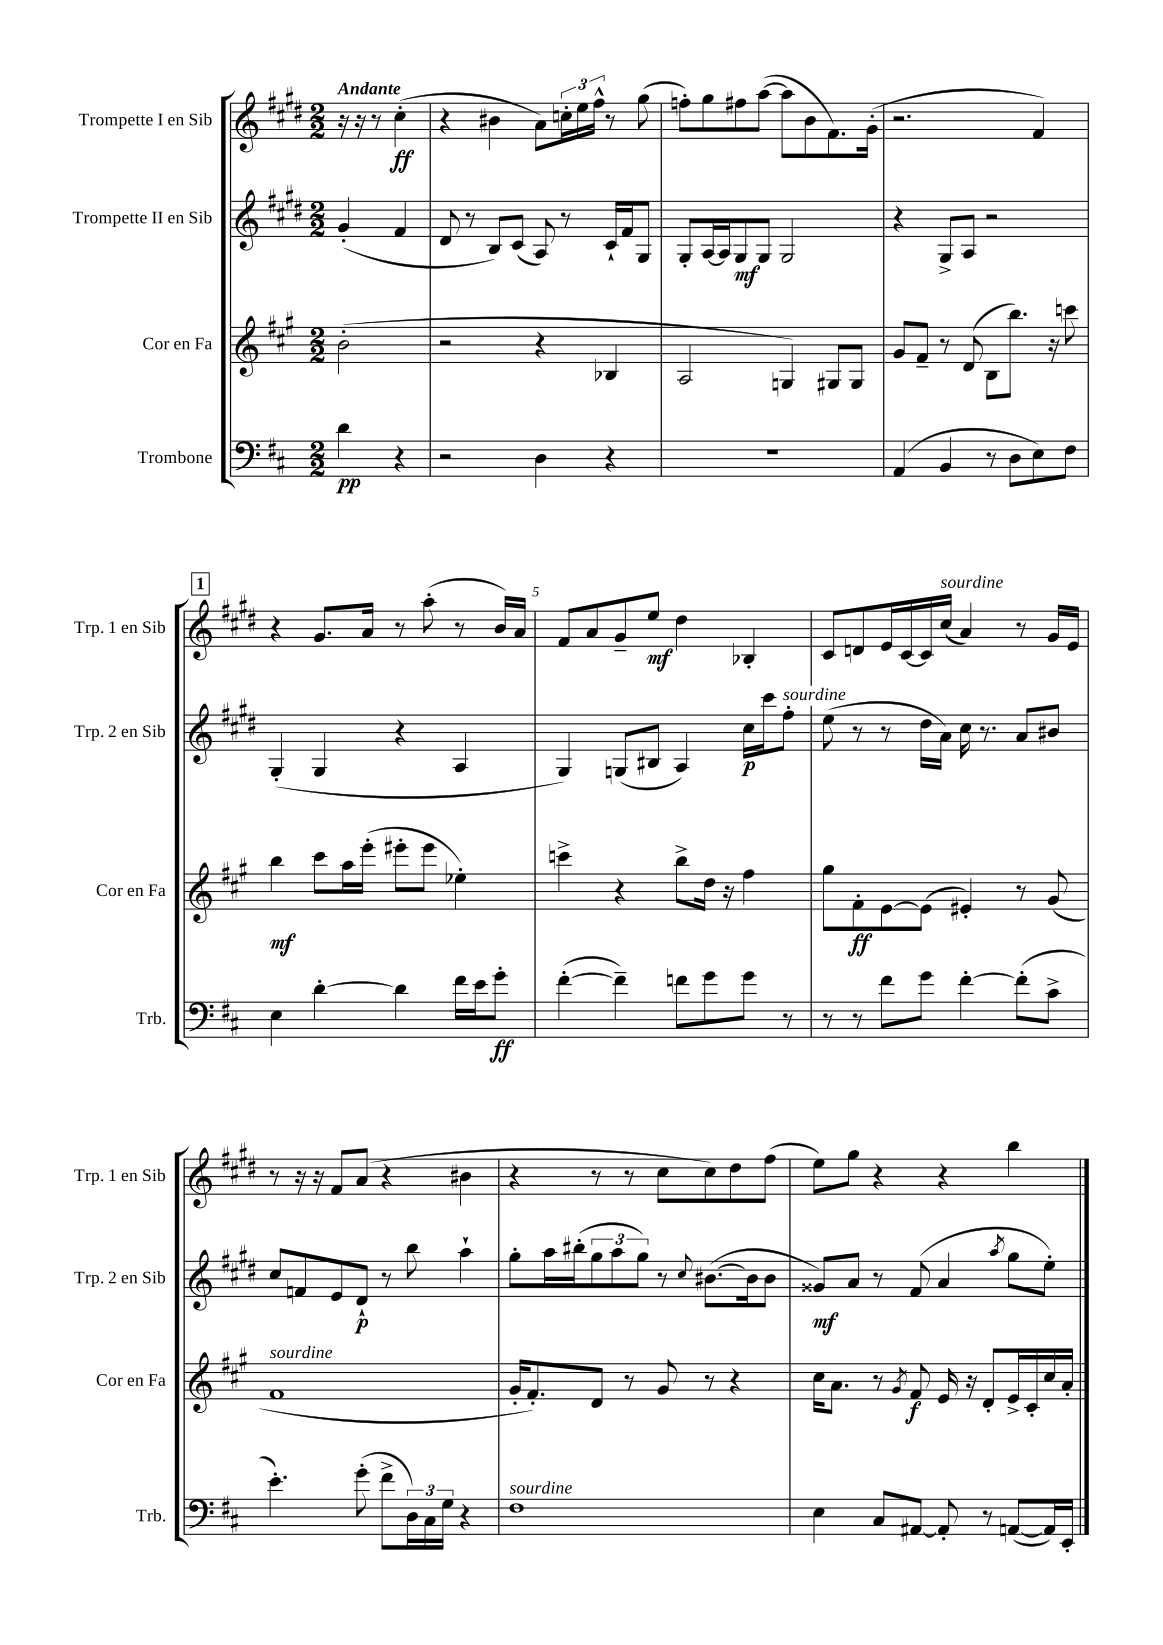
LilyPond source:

<<
\new StaffGroup <<
\new Staff = "s0" \with { instrumentName = "Trompette I en Sib" shortInstrumentName = "Trp. 1 en Sib" } {
    \clef treble \key e \major \numericTimeSignature \time 2/2 \partial 2 \tempo "Andante"
    r16 r16 r8 cis''4-.\ff( |
    r4 bis'4 a'8) \tuplet 3/2 { c''16-. e''16 fis''16-^ } r8 gis''8( |
    f''8-.) gis''8 fis''8 a''8~( a''8 b'8 fis'8.) gis'16-.( |
    r2. fis'4) |
    \mark \markup { \box "1" } r4 gis'8. a'16 r8 a''8-.( r8 b'16) a'16 |
    fis'8 a'8 gis'8-- e''8\mf dis''4 bes4-. |
    cis'8 d'8 e'16 cis'16~ cis'16 cis''16^\markup { \italic "sourdine" }( a'4) r8 gis'16 e'16 |
    r8 r16 r16 fis'8 a'8( r4 bis'4 |
    r4 r8 r8 cis''8 cis''8) dis''8 fis''8( |
    e''8) gis''8 r4 r4 b''4 \bar "|." |
}
\new Staff = "s1" \with { instrumentName = "Trompette II en Sib" shortInstrumentName = "Trp. 2 en Sib" } {
    \clef treble \key e \major \numericTimeSignature \time 2/2 \partial 2
    gis'4-.( fis'4 |
    dis'8 r8 b8) cis'8( a8) r8 cis'16-! fis'16 gis8 |
    gis8-. a16~ a16 gis8\mf gis8 gis2 |
    r4 gis8-> a8 r2 |
    \mark \markup { \box "1" } gis4-.( gis4 r4 a4 |
    gis4) g8( bis8 a4) cis''16\p cis'''16 fis''8-.^\markup { \italic "sourdine" } |
    e''8( r8 r8 dis''16 a'16) cis''16 r8. a'8 bis'8 |
    cis''8 f'8 e'8 dis'8-!\p r8 b''8 a''4-! |
    gis''8-. a''16 bis''16-.( \tuplet 3/2 { gis''8 a''8 gis''8) } r8 \appoggiatura { cis''8 } bis'8.~( bis'16 bis'8 |
    gisis'8\mf) a'8 r8 fis'8( a'4 \acciaccatura { a''8 } gis''8 e''8-.) \bar "|." |
}
\new Staff = "s2" \with { instrumentName = "Cor en Fa" shortInstrumentName = "Cor en Fa" } {
    \clef treble \key a \major \numericTimeSignature \time 2/2 \partial 2
    b'2-.( |
    r2 r4 bes4 |
    a2 g4) gis8 gis8 |
    gis'8 fis'8-- r8 d'8( b8 b''8.) r16 c'''8 |
    \mark \markup { \box "1" } b''4\mf cis'''8 a''16 e'''16-.( eis'''8-. eis'''8 ees''4-.) |
    c'''4-> r4 b''8-> d''16 r16 fis''4 |
    gis''8 fis'8-.\ff e'8~ e'8( eis'4-.) r8 gis'8( |
    fis'1^\markup { \italic "sourdine" } |
    gis'16-. fis'8.-.) d'8 r8 gis'8 r8 r4 |
    cis''16 a'8. r8 \acciaccatura { gis'8 } fis'8\f e'16 r16 d'8-. e'16-> cis'16-. cis''16 a'16-. \bar "|." |
}
\new Staff = "s3" \with { instrumentName = "Trombone" shortInstrumentName = "Trb." } {
    \clef bass \key d \major \numericTimeSignature \time 2/2 \partial 2
    d'4\pp r4 |
    r2 d4 r4 |
    R1 |
    a,4( b,4 r8 d8 e8) fis8 |
    \mark \markup { \box "1" } e4 d'4~-. d'4 fis'16 e'16 g'8-.\ff |
    fis'4~-.( fis'4--) f'8 g'8 g'8 r8 |
    r8 r8 fis'8 g'8 fis'4~-. fis'8-.( cis'8-> |
    e'4.-.) g'8-.( fis'8-> \tuplet 3/2 { d16) cis16 g16 } r4 |
    fis1^\markup { \italic "sourdine" } |
    e4 cis8 ais,8~ ais,8-. r8 a,8~( a,16) e,16-. \bar "|." |
}
>>
>>
\layout { \context { \Score \override BarNumber.break-visibility = ##(#f #t #t) barNumberVisibility = #(every-nth-bar-number-visible 5) } }
